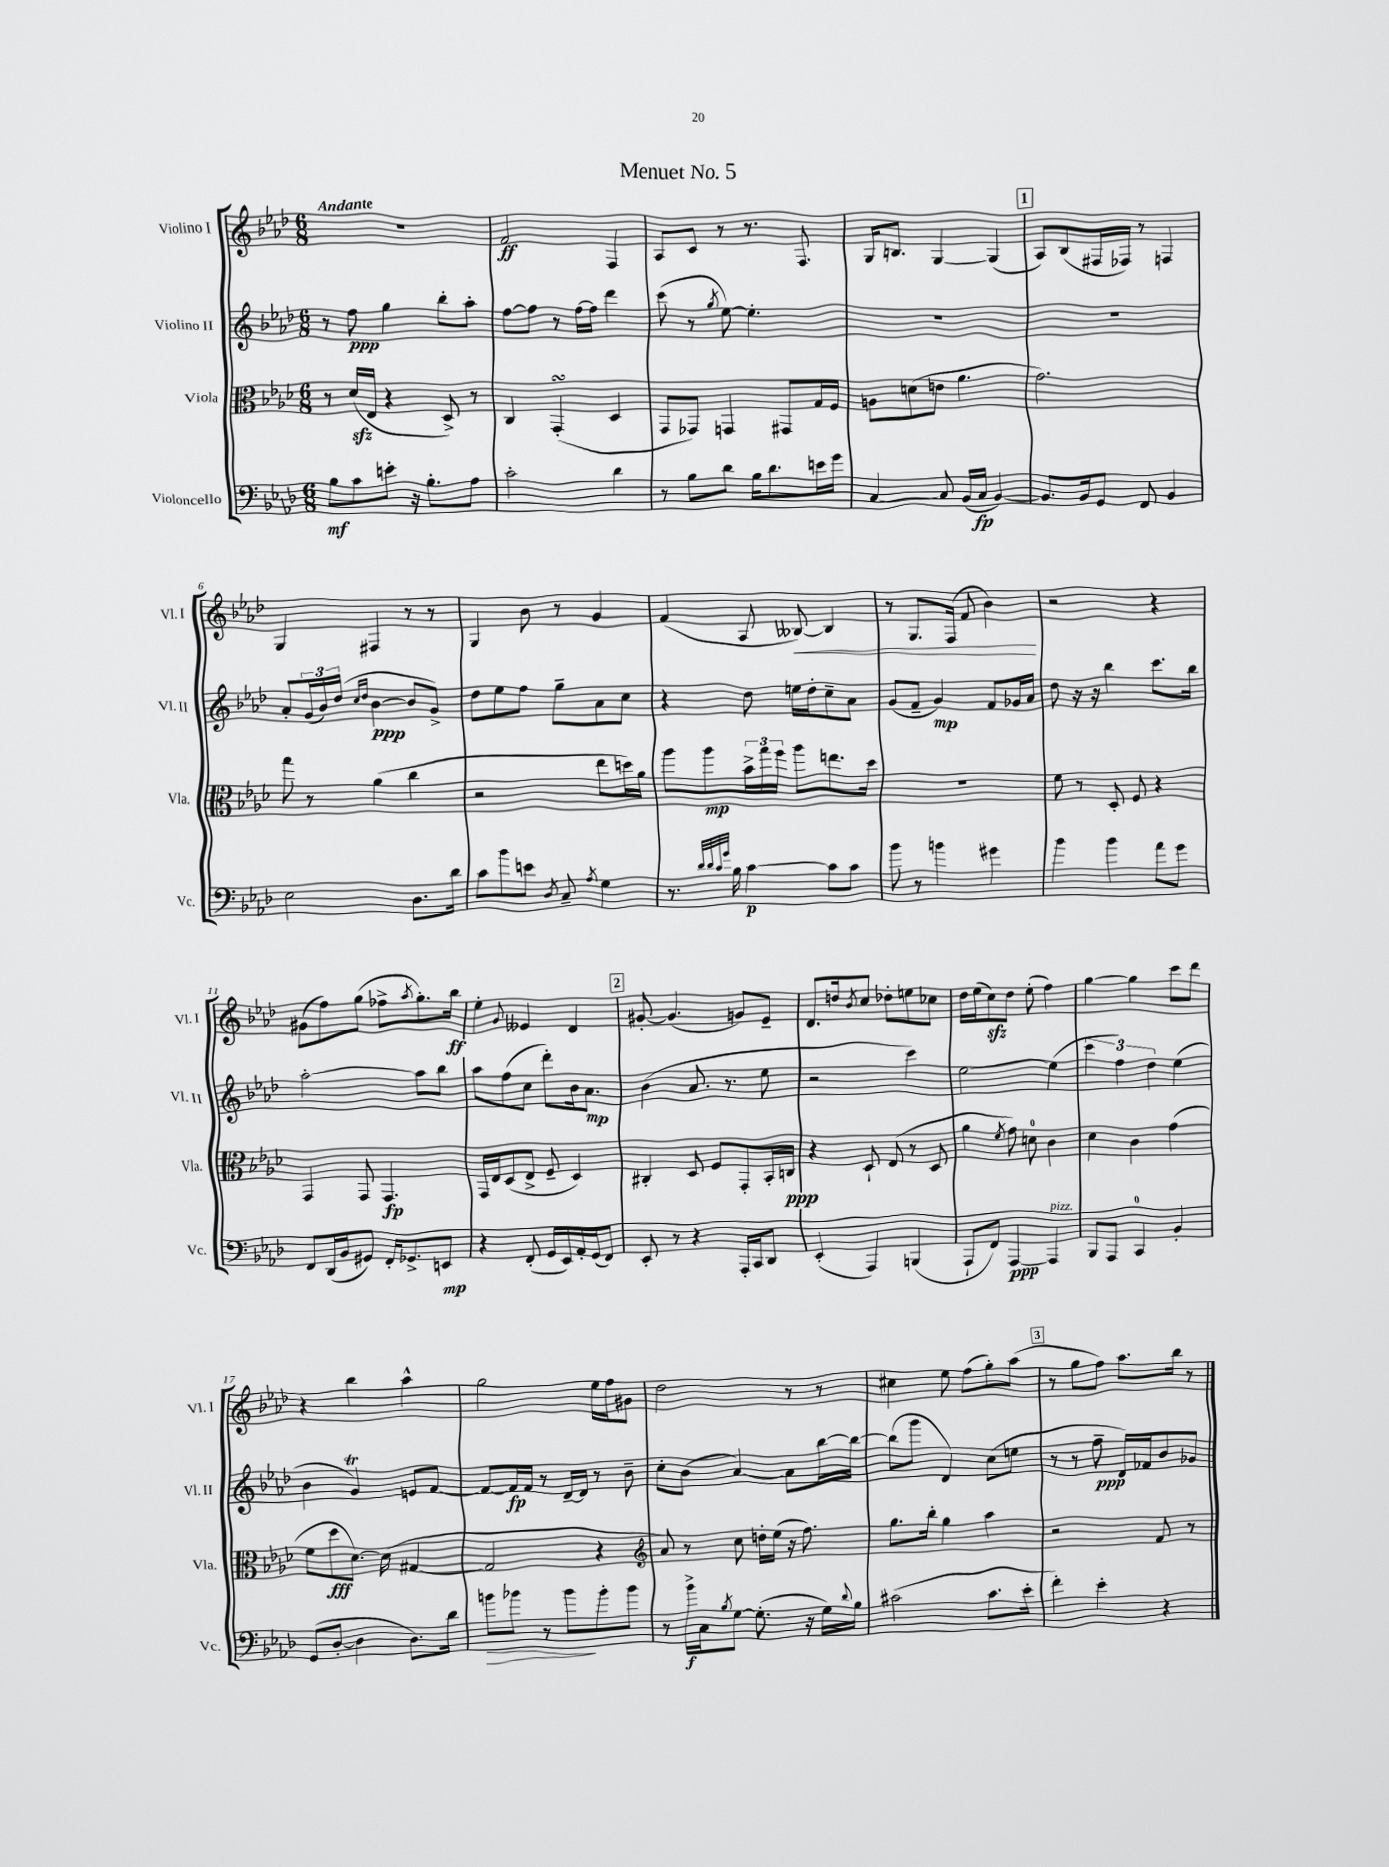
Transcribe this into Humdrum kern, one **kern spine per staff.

**kern	**kern	**kern	**kern
*staff4	*staff3	*staff2	*staff1
*clefF4	*clefC3	*clefG2	*clefG2
*k[b-e-a-d-]	*k[b-e-a-d-]	*k[b-e-a-d-]	*k[b-e-a-d-]
*M6/8	*M6/8	*M6/8	*M6/8
8B-\L	8r	8r	2.r
8c\	(16d-/LL	8ff\	.
.	16E-/JJ	.	.
8e'\J	4r	4gg\	.
16r	.	.	.
8.B-'\L	.	.	.
.	8D-^/)	8bb-'\L	.
8A-\J	8r	8aa-'\J	.
=	=	=	=
2c'\	4C/	[8ff\L	2f/
.	.	8ff\]J	.
.	(4GG'/	8r	.
.	.	[16ff\LL	.
.	.	16ff\]JJ	.
4d-\	4D-/	4ddd-\	4F/
=	=	=	=
8r	8GG/L	(8ccc\	8A-/L
8B-\L	8GG-/J)	8r	8c/J
.	.	8qgg/	.
8d-\J	4GG/	[8ee-\)	8r
16B-\LK	.	4.ee-'\]	8.r
8.d-\	.	.	.
.	8GG#/L	.	.
.	.	.	8.F/
16e\L	16G/L	.	.
16g\JJ	16F/JJ	.	.
=	=	=	=
[4C/	8A\L	2.r	16G/LK
.	.	.	8.B/J
.	(8d\	.	.
8C/]	8e\J	.	[4G/
(16BB-/LL	4.a-\	.	.
16C/JJ	.	.	.
[4BB-/)	.	.	(4G/]
=	=	=	=
8.BB-/]L	2.g\)	2.r	8A-/L)
.	.	.	(8B-/
16BB-/k	.	.	.
8GG/J	.	.	16F#/L
.	.	.	16F-/JJ)
8FF/	.	.	8r
4BB-/	.	.	4F/
=	=	=	=
2E-\	8gg\	8a-'/L	4G/
.	8r	(24g/L	.
.	.	24b-/)	.
.	.	(24dd-/JJ	.
.	.	16qqcc/LL	.
.	.	16qqdd-/JJ	.
.	(4a-\	[4b-\	4F#/
8.D-\L	4cc\	8b-/]L	8r
.	.	8g^/J)	8r
16d-\Jk	.	.	.
=	=	=	=
8c\L	2r	8dd-\L	4G/
8b-\	.	8ee-\	.
8e\J	.	8ff\J	8b-\
8qD-/	.	.	.
8C~/	.	8gg~\L	8r
8qA-/	.	.	.
4G\	8ee-\L	8a-\	4g/
.	16dd\L)	8cc\J	.
.	16a-\JJ	.	.
=	=	=	=
8.r	8aa-\L	4r	(4f/
.	8aa-\	.	.
32qqd-/LLL	.	.	.
32qqd-/	.	.	.
32qqc/	.	.	.
32qqg/JJJ	.	.	.
16B-\	.	.	.
[4c\	24b-^\L	8dd-\	8A-/
.	24gg\	.	.
.	24ff\JJ	.	.
.	8aa-\L	16ee\LL	[8B--/)
.	.	16dd-'\J	.
8c\]L	8.ee\	8cc~\	4B--/]
8c\J	.	8a-\J	.
.	16dd-\Jk	.	.
=	=	=	=
8b-\	2.r	(8g/L	8r
8r	.	8f~/J	8.G/L
4b\	.	4g/)	.
.	.	.	(16F/Jk
.	.	.	8f/
4g#\	.	8f/L	4b-\)
.	.	16g-/L	.
.	.	16a-/JJ	.
=	=	=	=
4b-\	8f\	8dd-\	2r
.	8r	16r	.
.	.	16r	.
4b-\	8D-'/	4bb-\	.
.	8F/	.	.
8a-\L	4r	8.ccc\L	4r
8g\J	.	.	.
.	.	16bb-\Jk	.
=	=	=	=
8FF/L	4GG/	[2aa-'\	(8g#\L
(16DD-/L	.	.	8ff\)
16BB-/J	.	.	.
8GG#/J)	8GG/	.	(8gg\J
16FF'/LK	4.GG/	.	8ff-^\L
8.GG-^/	.	.	.
.	.	.	8qaa-/
.	.	8aa-\]L	8.gg'\)
8EE/J	.	8bb-\J	.
.	.	.	16bb-\Jk
=	=	=	=
4r	16GG/LL	8aa-\L	4ee-'\
.	16E-/J	.	.
.	(8D-/	(8ff\	.
.	.	.	8qqg/
(8FF'/	8E-^/J	8cc\J	4e--/
16GG/LL	8F~/	8ddd-'\L)	.
16EE-/)	.	.	.
16AA-'/	4D-/)	16b-\k	4d-/
(16GG/J	.	8.a-\J	.
8FF/J)	.	.	.
=	=	=	=
8EE-'/	4C#'/	(4b-\	[8g#'/
8r	.	.	(4.g#/]
4r	8D-/	8.a-/	.
.	8F/L	.	.
.	.	8.r	.
16AAA-'/LL	8GG'/	.	8g/L)
16CC/J	.	.	.
8DD-/J	16BB-'/L	8ee-\	8e-~/J
.	16C/JJ	.	.
=	=	=	=
(4EE-'/	4r	2r	8.d-/L
.	.	.	16dd/k
.	.	.	8qb-/
4AAA-/)	8D-`/	.	8cc/J
.	(8E-/	.	8dd-'\L
(4BBB/	8r	4ccc\)	8ee\
.	8D-/	.	8cc-\J
=	=	=	=
8AAA-`/L	4a-\	[2ee-\	16dd-\LL
.	.	.	(16ee-\J
8FF/J)	.	.	8cc\)
.	8qf/	.	.
[4AAA-/	8g\)	.	8dd-\J
.	8d\	.	(8ee-'\
4AAA-/]	4c\	(4ee-\]	4ff\)
=	=	=	=
8BBB-/L	4d-\	6ccc\	[4gg\
8AAA-/J	.	.	.
.	.	6ff\)	.
4CC/	4c\	.	4gg\]
.	.	6dd-\	.
4BB-'/	(4g\	(4ee-\	8ccc\L
.	.	.	8ddd-\J
=	=	=	=
(8GG/L	8f\L	4b-\	4r
[8D-'/J	8dd-\	.	.
4D-\]	[8.d-\J)	4g/)	4bb-\
.	(16d-\]	.	.
8.D-\L)	[4G#/	8e/L	4aa-^^\
.	.	[8f/J	.
16d-\Jk	.	.	.
=	=	=	=
8b\L	2G#/]	8f/_L	2gg\
8b-\J	.	16f/]L	.
.	.	16f/JJ	.
8r	.	8r	.
8b-\L	.	[16d-~/LL	.
.	.	16d-/]JJ	.
8b-'\	4r	8r	16ee-\LL
.	.	.	16ff\J
8b-\J	.	8b-~\	8g#\J
=	=	=	=
*	*clefG2	*	*
8r	8a-/)	8cc'\L	2dd-\
16b-^\LL	8r	(8b-\J	.
16C\J	.	.	.
8qB-/	.	.	.
[8G\J	8cc\	[4a-/)	.
(8.G'\]	16dd'\LL	.	.
.	(16ee-\JJ	.	.
.	16r	8a-\]L	8r
16r	8.ff\)	.	.
16G\LL)	.	[16bb-\L	8r
8qqd-/	.	.	.
16B-\JJ	.	16bb-\_JJ	.
=	=	=	=
(2c#\	8.gg\L	(8bb-\]L	4cc#\
.	.	8ggg\J	.
.	16bb-'\Jk	.	.
.	4gg\	4d-/)	8ee-\
.	.	.	(8ff\L
8.c#\L	4aa-\	(8cc\L	8gg'\)
.	.	8ee\J	(8aa-\J
16e-'\Jk	.	.	.
=	=	=	=
4f'\)	2r	8r	8r
.	.	8r	8gg\L
4e-'\	.	8ff~\	8ff\J)
.	.	16d-/LL)	8.aa-\L
.	.	16f-/J	.
4r	8f/	8b-/	.
.	.	.	16bb-\Jk
.	8r	8g-/J	8r
==	==	==	==
*-	*-	*-	*-
